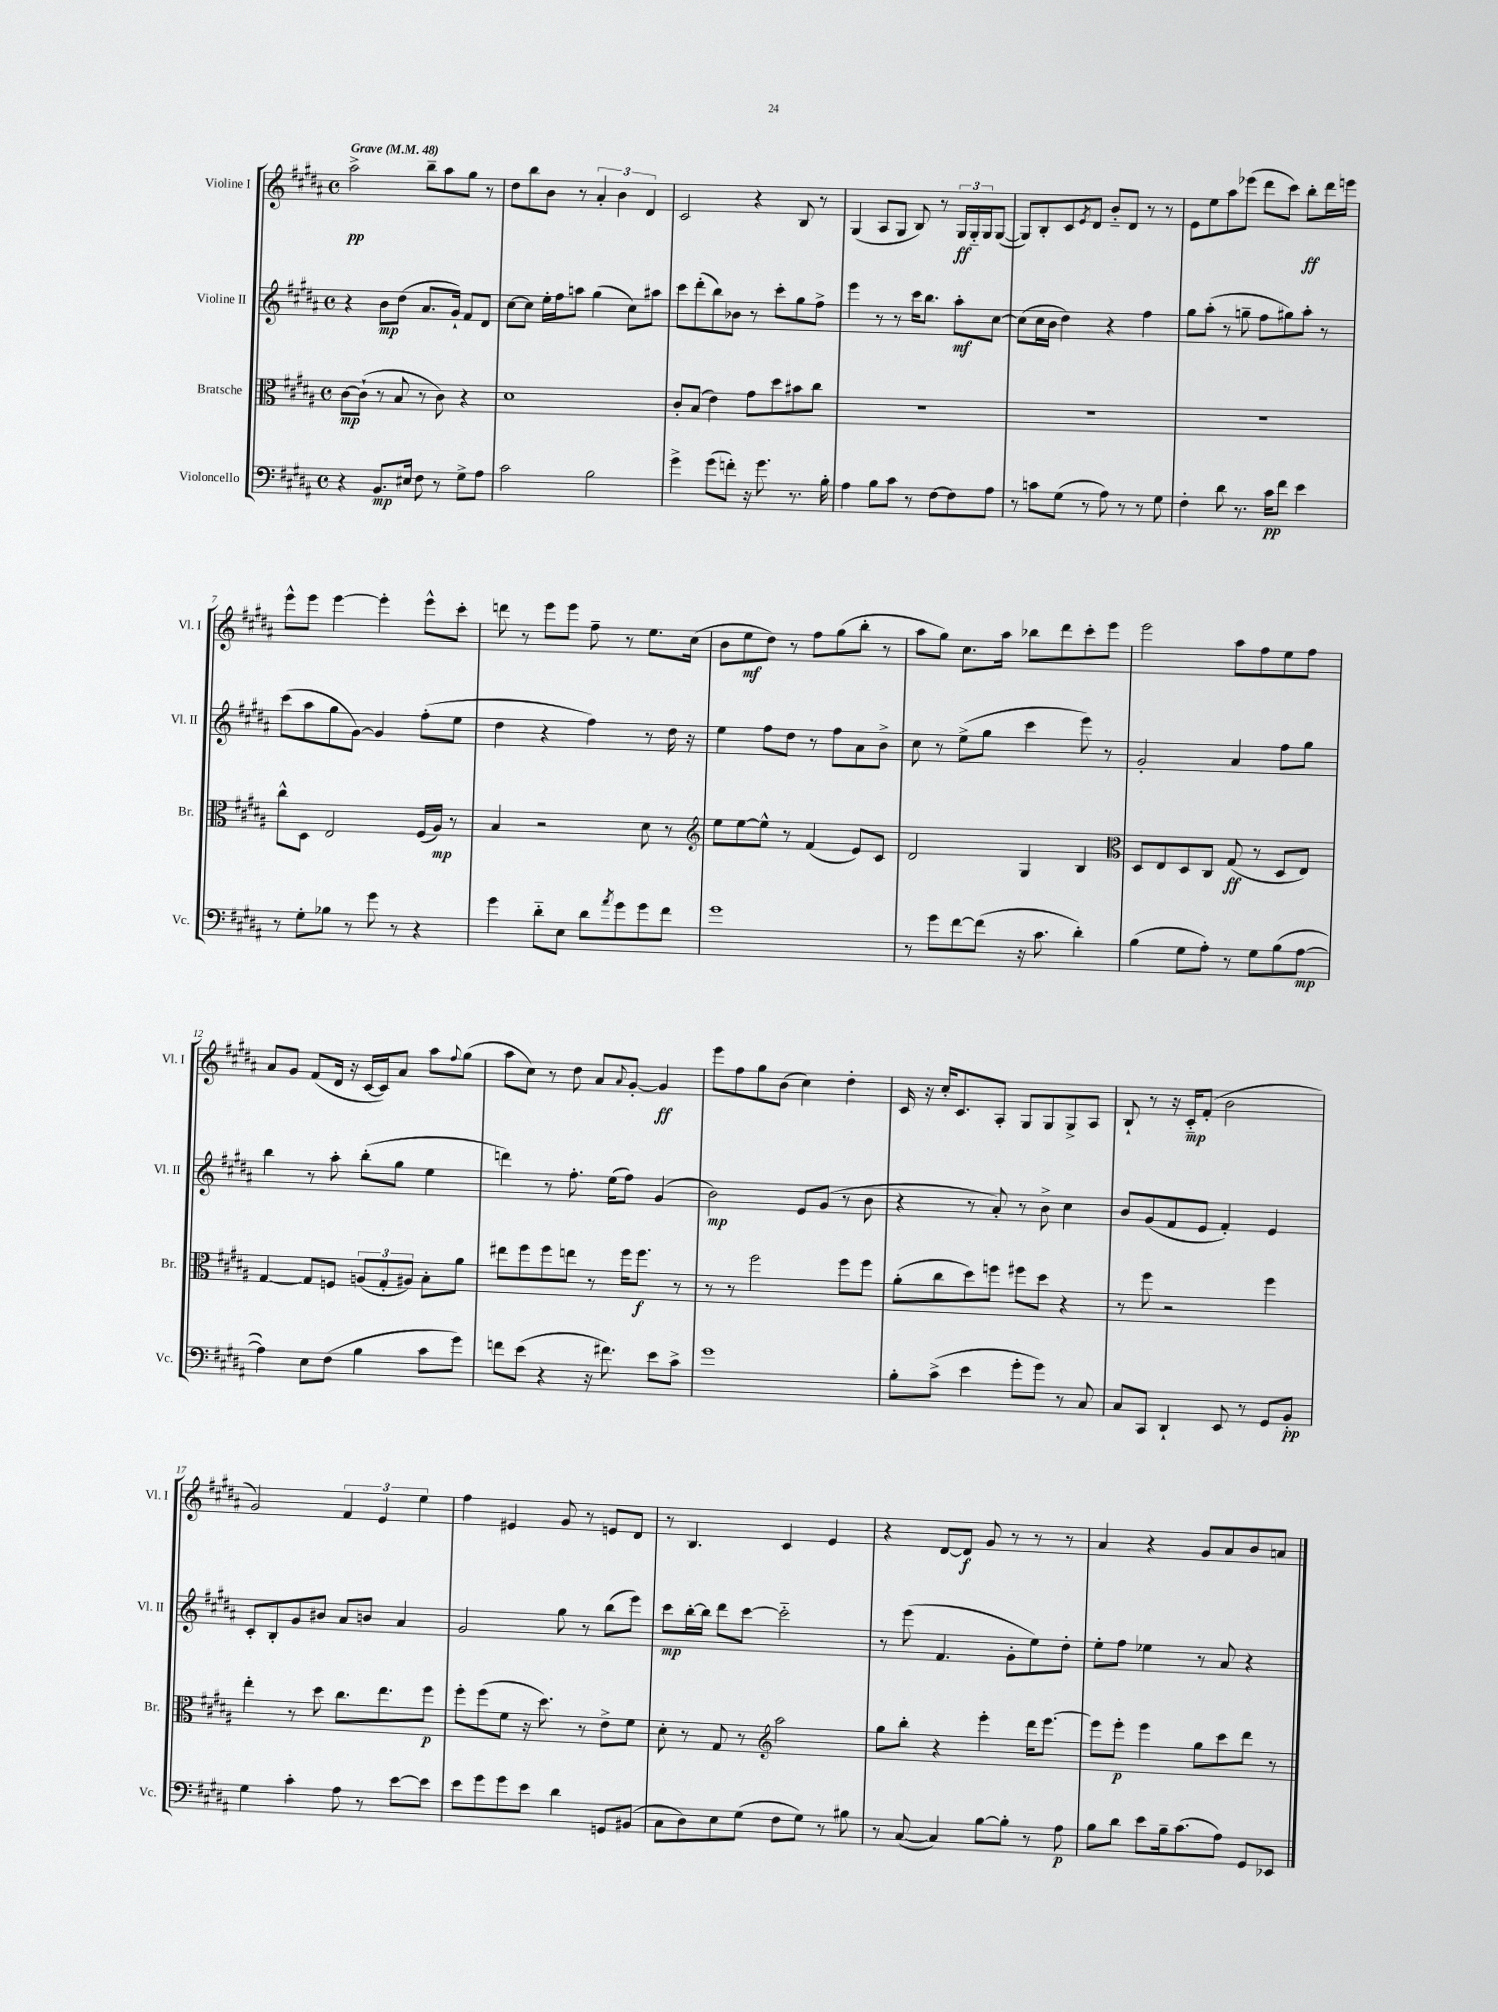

**kern	**kern	**kern	**kern
*staff4	*staff3	*staff2	*staff1
*clefF4	*clefC3	*clefG2	*clefG2
*k[f#c#g#d#a#]	*k[f#c#g#d#a#]	*k[f#c#g#d#a#]	*k[f#c#g#d#a#]
*M4/4	*M4/4	*M4/4	*M4/4
*met(c)	*met(c)	*met(c)	*met(c)
*MM48	*MM48	*MM48	*MM48
4r	[8c#	4r	2aa#^
.	(8c#`]	.	.
8.BB	8r	8b	.
.	8B	(8dd#	.
16E#	.	.	.
8F#	8r	8.a#	8bb~
8r	8c#)	.	8aa#
.	.	16g#`)	.
8G#^	4r	8f#	8gg#
8A#	.	8d#	8r
=	=	=	=
2c#	1d#	[8cc#	8dd#
.	.	8cc#]	8bb
.	.	16ee'	8b
.	.	16ff#	.
.	.	8aa	8r
2B	.	(4gg#	6a#'
.	.	.	6b
.	.	8cc#)	.
.	.	.	6d#
.	.	8aa#	.
=	=	=	=
4g#^	8c#'	8ccc#	2c#
.	(8B	(8ddd#'	.
(8g#	4e)	8bb)	.
8f')	.	8b-	.
16r	8g#	8r	4r
8.g#	.	.	.
.	8dd#	8ccc#'	.
8.r	8b#	8gg#	8B
.	8cc#	8ff#^	8r
16B'	.	.	.
=	=	=	=
4A#	1r	4eee	(4G#
8B	.	8r	8A#
8c#	.	8r	8G#
8r	.	16ccc#	8B)
.	.	8.bb	.
[8F#	.	.	8r
8F#]	.	8aa#'	24G#
.	.	.	24G#'~
.	.	.	24G#
8A#	.	[8cc#	([8G#
=	=	=	=
8r	1r	(8cc#]	8G#])
8c	.	16cc#	8B'
.	.	16b	.
(8G#	.	4dd#)	8c#
.	.	.	8qe
8r	.	.	8d#
8A#)	.	4r	8b'~
8r	.	.	8d#
8r	.	4ff#	8r
8G#	.	.	8r
=	=	=	=
4F#'	1r	8gg#	8e
.	.	(8aa#'	8ee
8d#	.	8r	8aa#
8.r	.	8gg~	(8eee-
.	.	8ff#	8ddd#
16c#	.	.	.
8f#	.	8gg#)	8ccc#)
4e	.	8aa#'	8bb'
.	.	8r	16ddd#
.	.	.	16eee
=	=	=	=
8r	8cc#^^	(8ccc#	8eee^^
8G#'	8D#	8aa#	8eee
8B-	2E	8gg#	[4eee
8r	.	[8g#)	.
8g#	.	4g#]	4eee']
8r	.	.	.
4r	(16F#	(8ff#'	8eee^^
.	16A#)	.	.
.	8r	8ee	8ccc#'
=	=	=	=
4g#	4B	4dd#	8ddd
.	.	.	8r
8d#'~	2r	4r	8eee
8E	.	.	8eee
8d#	.	4ff#)	8ff#~
8qa#	.	.	.
8g#	.	.	8r
8g#	8d#	8r	8.ee
8f#	8r	16dd#	.
.	.	16r	(16cc#
=	=	=	=
*	*clefG2	*	*
1g#	8ee	4ee	8b
.	[8ee	.	8ee
.	8ee^^]	8ff#	8dd#)
.	8r	8dd#	8r
.	(4f#	8r	8ff#
.	.	8ff#	(8gg#
.	8e)	8a#	8bb'
.	8c#	8b^	8r
=	=	=	=
8r	2d#	8cc#	8aa#
8g#	.	8r	8gg#)
[8f#	.	(8ee^	8.cc#
(8f#]	.	8gg#	.
.	.	.	16aa#
16r	4G#	4ccc#	8bb-
8.c#	.	.	.
.	.	.	8ddd#
4d#')	4B	8eee)	8ccc#'
.	.	8r	8eee
=	=	=	=
*	*clefC3	*	*
(4B	8D#	2g#'	2eee
.	8E	.	.
8G#	8D#	.	.
8A#')	8C#	.	.
8r	(8G#	4a#	8aa#
8G#	8r	.	8ff#
(8B	8D#	8ff#	8ee
[8A#	8E)	8gg#	8ff#
=	=	=	=
4A#])	[4G#	4bb	8a#
.	.	.	8g#
8E	8G#]	8r	(8f#
(8F#	8F	8aa#'	16d#
.	.	.	16r
4B	(12A	(8bb'	[16c#
.	.	.	16c#])
.	12G#'	.	.
.	.	8gg#	8a#
.	12A#)	.	.
8c#	8B'	4ee	8aa#
.	.	.	8qqff#
8g#)	8a#	.	(8gg#
=	=	=	=
8f	8ee#	4ddd)	8aa#
(8e	8ff#	.	8cc#)
4r	8ff#	8r	8r
.	8ee	8.ff#'	8dd#
16r	8r	.	8a#
8.f#)	.	(16ee	.
.	.	.	8qqa#
.	16ff#	8ff#)	[8g#'
.	8.ff#	.	.
8e	.	(4g#	4g#]
8c#^	8r	.	.
=	=	=	=
1g#	8r	2b)	8eee
.	8r	.	8ff#
.	2ff#	.	8gg#
.	.	.	(8b
.	.	8e	4cc#)
.	.	(8g#	.
.	8ff#	8r	4dd#'
.	8ff#	8b	.
=	=	=	=
8B'	(8a#'	4r	16c#
.	.	.	16r
(8c#^	8cc#	.	16cc#'
.	.	.	8.c#
4e	8dd#)	8r	.
.	8ff	8a#')	8A#'
8g#'	8ff#	8r	8G#
8g#)	8dd#	8b^	8G#
8r	4r	4cc#	8G#^
8C#	.	.	8A#
=	=	=	=
8C#	8r	8b	8B`
8CC#	8ff#	(8g#	8r
4DD#`	2r	8f#	16r
.	.	.	16c#'~
.	.	8e	(8f#'
8EE	.	4f#')	2b
8r	.	.	.
8GG#	4ff#	4e	.
8BB'	.	.	.
=	=	=	=
4G#	4ee'	8c#'	2g#)
.	.	8B'	.
4c#'	8r	8g#	.
.	8dd#	8b#	.
8A#	8.cc#	8a#	6f#
8r	.	8b	.
.	.	.	6e
.	8.ee	.	.
[8e	.	4a#	.
.	.	.	6ee
8e]	8ff#	.	.
=	=	=	=
8e	8ff#'	2g#	4ff#
8g#	(8ff#	.	.
8g#	8f#	.	4e#
8e	16r	.	.
.	8.dd#)	.	.
4d#	.	8gg#	8g#
.	8r	8r	8r
8GG	8e^	(8bb	8e
(8BB#	8f#	8eee)	8d#
=	=	=	=
8C#	8d#'	8ccc#	8r
8D#)	8r	[16bb'	4.B
.	.	16bb]	.
8E	8G#	8ddd#	.
(8G#	8r	[8ccc#	.
*	*clefG2	*	*
8F#	2aa#	2ccc#'~]	4c#
8G#)	.	.	.
8r	.	.	4e
8B#	.	.	.
=	=	=	=
8r	8gg#	8r	4r
([8C#	8bb'	(8eee	.
4C#])	4r	4.f#	[8d#
.	.	.	8d#]
[8B	4eee'	.	8g#
8B']	.	8g#'	8r
8r	16ddd#	8ee)	8r
.	[8.eee	.	.
8A#	.	8dd#'	8r
=	=	=	=
8B	8eee]	8ee'	4a#
8d#	8eee'	8ff#	.
8e	4eee	4ee-	4r
16B~	.	.	.
(8.c#	.	.	.
.	8gg#	8r	8g#
8A#)	8ccc#	8a#	8a#
8GG#	8ddd#	4r	8b
8EE-	8r	.	8a
==	==	==	==
*-	*-	*-	*-
